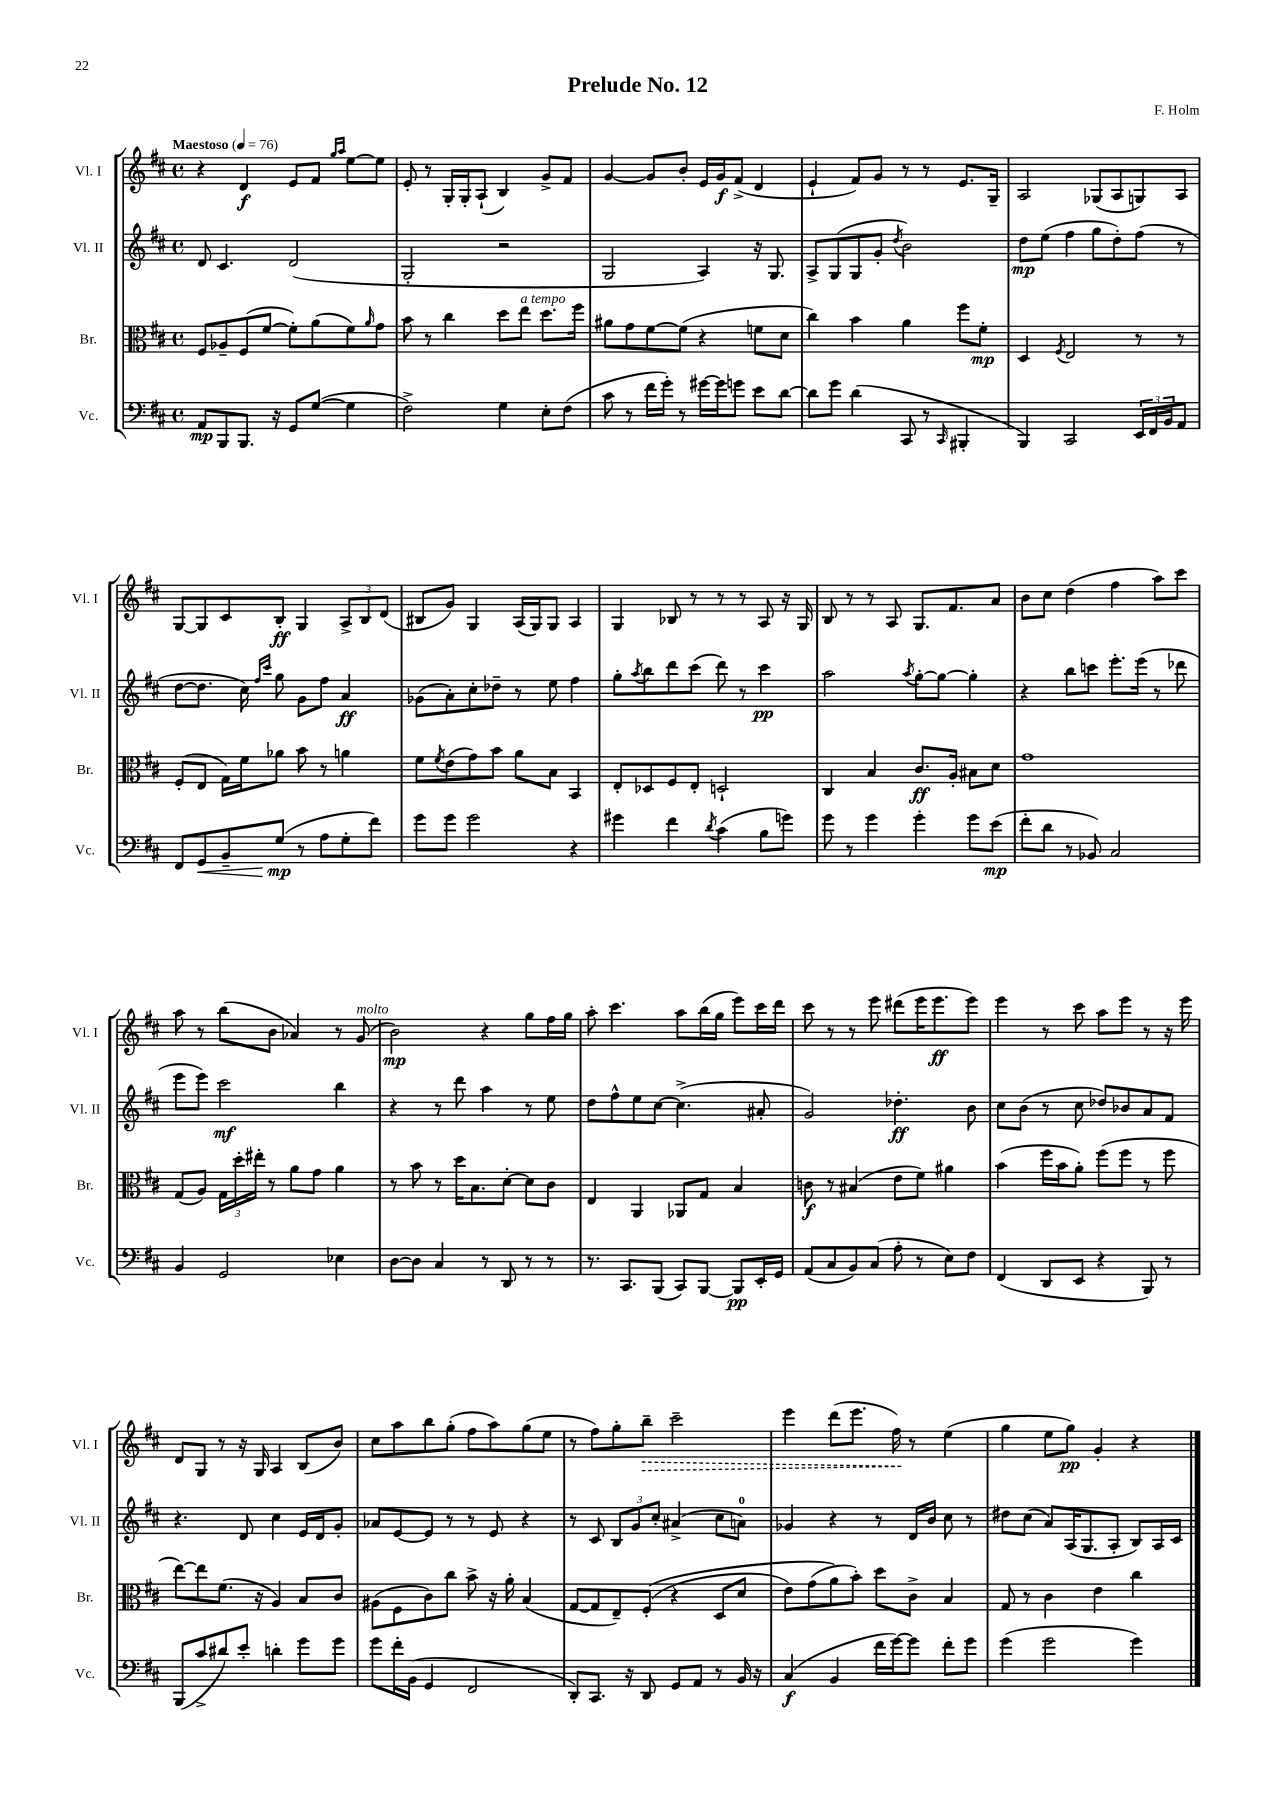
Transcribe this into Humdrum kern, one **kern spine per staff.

**kern	**kern	**kern	**kern
*staff4	*staff3	*staff2	*staff1
*clefF4	*clefC3	*clefG2	*clefG2
*k[f#c#]	*k[f#c#]	*k[f#c#]	*k[f#c#]
*M4/4	*M4/4	*M4/4	*M4/4
*met(c)	*met(c)	*met(c)	*met(c)
*MM76	*MM76	*MM76	*MM76
8AA/L	8F#/L	8d/	4r
8BBB/	8A-~/	4.c#/	.
8.BBB/J	(8F#/	.	4d/
.	[8f#/J	.	.
16r	.	.	.
8GG/L	8f#'\]L)	(2d/	8e/L
([8G/J	(8a\	.	8f#/J
.	.	.	16qqgg/LL
.	.	.	16qqaa/JJ
4G\]	8f#\)	.	[8ee\L
.	16qqa/	.	.
.	8g\J	.	8ee\]J
=	=	=	=
2F#^\)	8b\	2G'/	8e'/
.	8r	.	8r
.	4cc#\	.	16G'/LL
.	.	.	16G'/J
.	.	.	(8A`/J
4G\	8dd\L	2r	4B/)
.	8ee\J	.	.
8E'\L	8.dd\L	.	8g^/L
(8F#\J	.	.	8f#/J
.	16ff#\Jk	.	.
=	=	=	=
8c#\	8a#\L	2G/	[4g/
8r	8g\	.	.
16f#\LL	[8f#\	.	8g/]L
16g'\JJ)	.	.	.
8r	(8f#\]J	.	8b'/J
[16g#\LL	4r	4A/)	16e/LL
16g#\]J	.	.	16g/J
8g\J	.	.	(8f#^/J
8e\L	8f\L	16r	4d/
.	.	8.G/	.
[8d\J	8d\J	.	.
=	=	=	=
8d\]L	4cc#\)	8A^/L	4e`/
8g\J	.	(8G/	.
(4d\	4b\	8G/	8f#/L)
.	.	8g'/J	8g/J
.	.	8qdd/	.
8CC#/	4a\	2b\)	8r
8r	.	.	8r
16qqCC#/	.	.	.
4BBB#'/	8ff#\L	.	8.e/L
.	8f#'\J	.	.
.	.	.	16G~/Jk
=	=	=	=
4BBB/)	4D/	8dd\L	2A/
.	.	(8ee\J	.
.	8qF#/	.	.
2CC#/	2E/	4ff#\	.
.	.	8gg\L	(8G-/L
.	.	8dd'\)	8A/
24EE/LL	8r	(8ff#\J	8G/)
24FF#/	.	.	.
24BB/J	.	.	.
8AA/J	8r	8r	8A/J
=	=	=	=
8FF#/L	(8F#'/L	[8dd\L	[8G/L
8GG/	8E/J	8.dd\]J	8G/]
8BB~/	16G\LL)	.	8c#/
.	16f#\J	16cc#\)	.
.	.	16qqff#/LL	.
.	.	16qqccc#/JJ	.
(8G/J	8a-\J	8gg\	8B'/J
8r	8b\	8g\L	4G/
8A\L	8r	8ff#\J	.
8G'\	4a\	4a/	12A^/L
.	.	.	12B/
8f#\J)	.	.	.
.	.	.	(12d/J
=	=	=	=
8g\L	8f#\L	(8g-\L	8B#/L
.	8qf#/	.	.
8g\J	(8e\	8a'\)	8g/J)
2g\	8g\)	8cc#'\	4G/
.	8b\J	8dd-~\J	.
.	8a\L	8r	(16A/LL
.	.	.	16G/J)
.	8B\J	8ee\	8G/J
4r	4BB/	4ff#\	4A/
=	=	=	=
4g#\	8E'/L	8gg'\L	4G/
.	.	8qaa/	.
.	8D-/	8bb\	.
4f#\	8F#/	8ddd\	8B-/
.	8E'/J	(8ccc#\J	8r
8qd/	.	.	.
(4c#\	2D`/	8ddd\)	8r
.	.	8r	8r
8B\L	.	4ccc#\	8A/
8g\J)	.	.	16r
.	.	.	16G/
=	=	=	=
8g\	4C#/	2aa\	8B/
8r	.	.	8r
4g\	4B/	.	8r
.	.	.	8A/
.	.	8qaa/	.
4g'\	8.c#/L	[8gg'\L	8.G/L
.	.	8gg\_J	.
.	16A'/Jk	.	8.f#/
8g\L	8B#\L	4gg'\]	.
(8e\J	8d\J	.	8a/J
=	=	=	=
8f#'\L	1g	4r	8b\L
8d\J	.	.	8cc#\J
8r	.	8bb\L	(4dd\
8BB-/)	.	8ccc\J	.
2C#/	.	8.eee'\L	4ff#\
.	.	(16eee\Jk	.
.	.	8r	8aa\L)
.	.	8ddd-\	8ccc#\J
=	=	=	=
4BB/	(8G/L	8eee\L	8aa\
.	8A/J)	8eee\J)	8r
2GG/	24G\LL	2ccc#\	(8bb\L
.	24dd'\	.	.
.	24ee#'\JJ	.	.
.	8r	.	8b\J
.	8a\L	.	4a-/)
.	8g\J	.	.
4E-\	4a\	4bb\	8r
.	.	.	(8g/
=	=	=	=
[8D\L	8r	4r	2b\)
8D\]J	8b\	.	.
4C#/	8r	8r	.
.	16dd\LK	8ddd\	.
.	8.B\	.	.
8r	.	4aa\	4r
8DD/	[8d'\J	.	.
8r	8d\]L	8r	8gg\L
8r	8c#\J	8ee\	16ff#\L
.	.	.	16gg\JJ
=	=	=	=
8.r	4E/	8dd\L	8aa'\
.	.	8ff#^^\	4.ccc#\
8.CC#/L	.	.	.
.	4AA/	8ee\	.
(8BBB/J	.	[8cc#\J	.
8CC#/L)	8AA-/L	(4.cc#^\]	8aa\L
[8BBB/J	8G/J	.	(16bb\L
.	.	.	16gg\JJ
8BBB/]L	4B/	.	8eee\L)
16EE'/L	.	8a#'/	16ccc#\L
16GG/JJ	.	.	16ddd\JJ
=	=	=	=
(8AA/L	8c\	2g/)	8ccc#\
8C#/	8r	.	8r
8BB/)	(4B#/	.	8r
(8C#/J	.	.	8eee\
8A'\	8e\L	4.dd-'\	(8ddd#\L
8r	8f#\J)	.	16eee\K
.	.	.	8.eee\
8E\L)	4a#\	.	.
8F#\J	.	8b\	8eee\J)
=	=	=	=
(4FF#/	(4b\	8cc#\L	4eee\
.	.	(8b\J	.
8DD/L	16ff#\LL	8r	8r
.	16b\J	.	.
8EE/J	8a'\J)	8cc#\	8ccc#\
4r	(8ff#\L	8dd-/L)	8aa\L
.	8ff#\J	8b-/	8eee\J
8BBB/)	8r	8a/	8r
8r	8ff#\	8f#/J	16r
.	.	.	16eee\
=	=	=	=
(8BBB/L	[8ee\L)	4.r	8d/L
8c#^/	8ee\]	.	8G/J
8d#/)	(8.f#\J	.	8r
8e'/J	.	8d/	16r
.	16r	.	16G/
4d'\	4A/)	4cc#\	4A/
8g\L	8B/L	16e/LL	(8B/L
.	.	16d/J	.
8g\J	8c#/J	8g'/J	8b/J)
=	=	=	=
8g\L	(8A#\L	8a-/L	8cc#\L
16f#'\L	8F#\	[8e/	8aa\
(16BB\JJ	.	.	.
4GG/	8c#\)	8e/]J	8bb\
.	8cc#\J	8r	(8gg'\J
2FF#/	8b^\	8r	8ff#\L
.	16r	8e/	8aa\)
.	16a'\	.	.
.	(4B/	4r	(8gg\
.	.	.	8ee\J
=	=	=	=
8DD'/L)	[8G/L	8r	8r
8.CC#/J	8G/]	8c#/	8ff#\L)
.	8E~/)	12B/L	8gg'\
16r	.	.	.
.	.	12g/	.
8DD/	&((8F#'/J	.	8bb~\J
.	.	12cc#'/J	.
8GG/L	4r	(4a#^/	2ccc#~\
8AA/J	.	.	.
8r	8D/L	8cc#\L	.
16BB/	8d/J	8a\J)	.
16r	.	.	.
=	=	=	=
(4C#/	8e\L)	4g-/	4eee\
.	(8g\	.	.
4BB/	8a\&)	4r	(8ddd\L
.	8b'\J)	.	8.eee\J
16f#\LL	8dd\L	8r	.
[16g\J)	.	.	16ff#\)
8g\]J	8c#^\J	16d/LL	8r
.	.	16b/JJ	.
8f#'\L	4B/	8cc#\	(4ee\
8g\J	.	8r	.
=	=	=	=
(4g\	8G/	8dd#\L	4gg\
.	8r	(8cc#\J	.
2g\	4c#\	8a/L)	8ee\L
.	.	(16A/K	8gg\J)
.	.	8.G/	.
.	4e\	.	4g'/
.	.	8A'/J	.
4g\)	4cc#\	8B/L)	4r
.	.	16A/L	.
.	.	16c#/JJ	.
==	==	==	==
*-	*-	*-	*-
